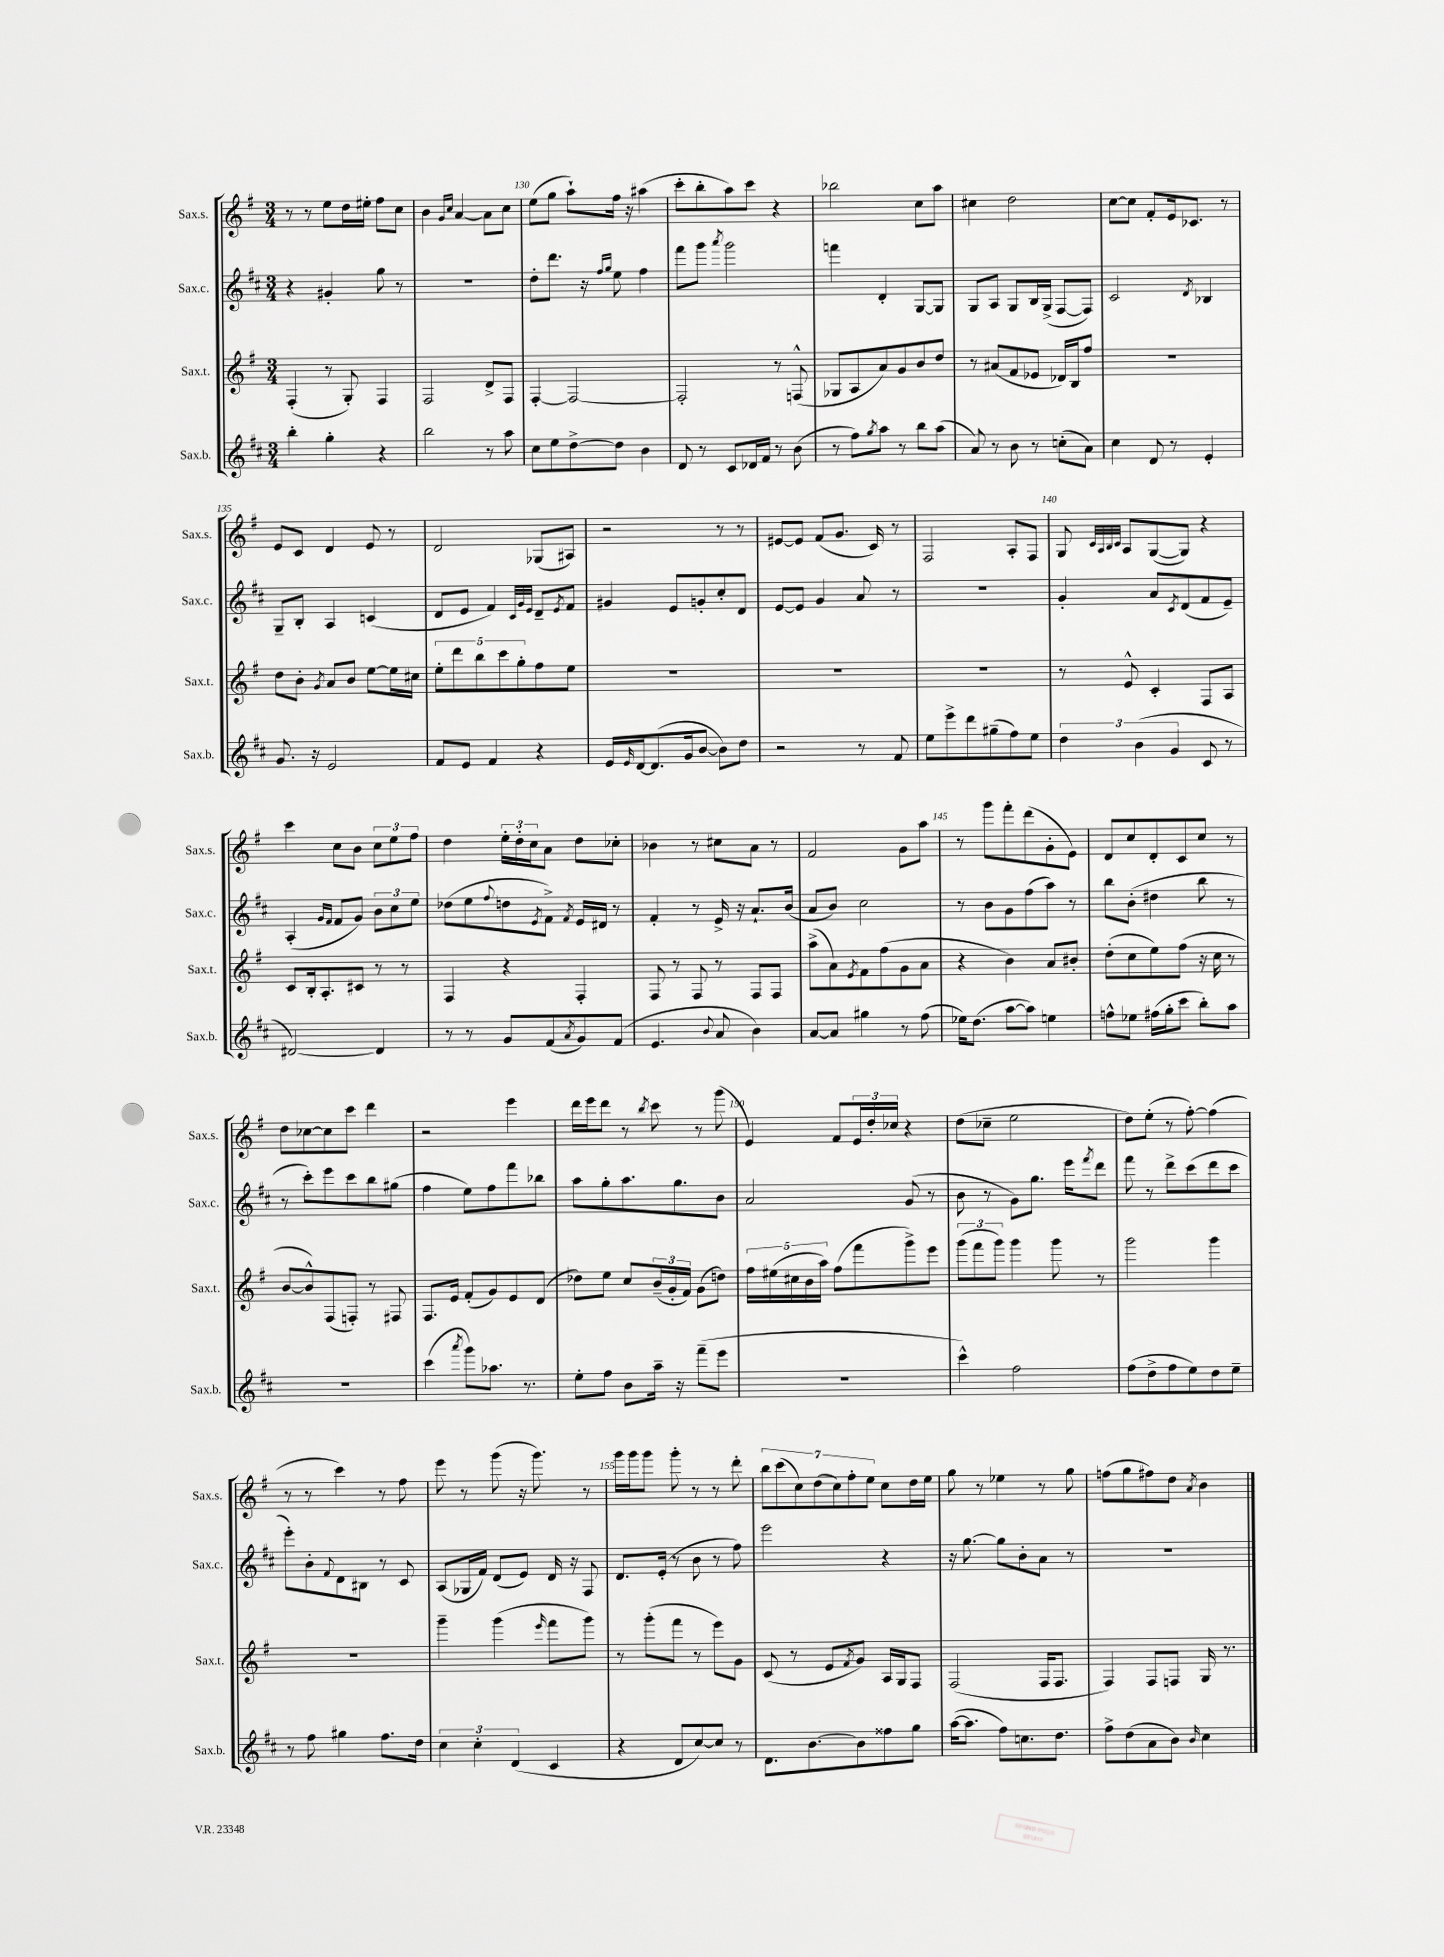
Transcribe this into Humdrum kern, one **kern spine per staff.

**kern	**kern	**kern	**kern
*part4	*part3	*part2	*part1
*staff4	*staff3	*staff2	*staff1
*I"Sax.b.	*I"Sax.t.	*I"Sax.c.	*I"Sax.s.
*I'Sax.b.	*I'Sax.t.	*I'Sax.c.	*I'Sax.s.
*clefG2	*clefG2	*clefG2	*clefG2
*k[f#c#]	*k[f#]	*k[f#c#]	*k[f#]
*M3/4	*M3/4	*M3/4	*M3/4
=128	=128	=128	=128
4bb'\	(4F#'/	4r	8r
.	.	.	8r
4gg'\	8r	4g#X'/	8ee\L
.	8G'/)	.	16dd\L
.	.	.	16ee#X'\JJ
4r	4F#/	8gg\	8ff#\L
.	.	8r	8cc\J
=129	=129	=129	=129
2bb\	2F#/	2.r	4b\
.	.	.	16qqg/LL
.	.	.	16qqcc/JJ
.	.	.	[4a/
8r	8d^/L	.	8a\L]
8aa\	8F#/J	.	8cc\J
=130	=130	=130	=130
8cc#\L	[4F#'/	8dd'\L	(8ee\L
8ee\	.	8.ddd\J	8gg\J
[8dd^\	2F#/_	.	8aa`\L)
.	.	16r	.
.	.	16qqff#/LL	.
.	.	16qqgg/JJ	.
8dd\J]	.	8ee\	16ff#\Jk
.	.	.	16r
4b\	.	4ff#\	(4aa#X\
=131	=131	=131	=131
8d/	2F#'/]	8fff#\L	8ccc'\L
8r	.	8ggg\J	8bb'\
.	.	8qaaa/	.
8c#/L	.	2ggg\	8aa\)
16d-X/L	.	.	8ccc\J
16f#/JJ	.	.	.
8r	8r	.	4r
(8b\	(8Fn^^/	.	.
=132	=132	=132	=132
8r	8G-X/L	4fffn\	2bb-X\
8ff#\L)	8A/	.	.
8qgg/	.	.	.
8aa\J	8a/)	4d'/	.
8r	8g/	.	.
8bb\L	8b/	[8G/L	8cc\L
(8aa\J	8dd/J	8G/J]	8aa\J
=133	=133	=133	=133
8a/)	8r	8G/L	4cc#X\
8r	(8a#X/L	8A/J	.
8b\	8f#/	8G/L	2dd\
8r	8e-X/J	16B/L	.
.	.	(16G^/JJ	.
(8ccn'\L	16d-X/LL)	[8F#/L	.
.	16B/J	.	.
8a\J)	8ff#/J	8F#/J])	.
=134	=134	=134	=134
4cc#\	2.r	2c#/	[8cc\L
.	.	.	8cc\J]
8d/	.	.	8f#'/L
8r	.	.	16e/k
.	.	.	8.c-X/J
.	.	8qd/	.
4e'/	.	4B-X/	.
.	.	.	8r
!!LO:LB:g=z
=135	=135	=135	=135
8.g/	8dd\L	8G~/L	8e/L
.	8b'\J	8B'/J	8c/J
16r	.	.	.
.	8qg/	.	.
2e/	8a/L	4A/	4d/
.	8b/J	.	.
.	[8ee\L	(4cn/	8e/
.	16ee\L]	.	8r
.	16cc#X\JJ	.	.
=136	=136	=136	=136
8f#/L	10ee'\L	8d/L	2d/
.	10ddd\	.	.
8e/J	.	8e/J	.
.	10bb\	.	.
4f#/	.	4f#/)	.
.	10ccc\	.	.
.	10gg'\	.	.
.	.	32qqc#/LLL	.
.	.	32qqg/	.
.	.	32qqe/JJJ	.
4r	8ff#\	8d~/L	(8G-X/L
.	.	8qe/	.
.	8ee\J	8f#/J	8A#X/J)
=137	=137	=137	=137
16e/LL	2.r	4g#X/	2r
16qqe/	.	.	.
[16d/J	.	.	.
(8.d/]	.	.	.
.	.	8e/L	.
16g/k	.	.	.
[8b/J	.	8gn'/	.
8b\L])	.	8cc#'/	8r
8dd\J	.	8d/J	8r
=138	=138	=138	=138
2r	2.r	[8e/L	[8e#X/L
.	.	8e/J]	8e#/J]
.	.	4g/	(8f#/L
.	.	.	8.g/J
8r	.	8a/	.
.	.	.	16c/)
8f#/	.	8r	8r
=139	=139	=139	=139
8ee\L	2.r	2.r	2F#/
8eee^\	.	.	.
8ddd\	.	.	.
(8gg#X~\	.	.	.
8ff#\)	.	.	8A'/L
8ee\J	.	.	8F#/J
=140	=140	=140	=140
6dd\	8r	4g'/	8G/
.	.	.	32qqc/LLL
.	.	.	32qqA/
.	.	.	32qqB/
.	.	.	32qqc/JJJ
.	8e^^/	.	8A/L
(6b\	.	.	.
.	4c'/	8a/L	([8G/
6g/	.	.	.
.	.	8qc#/	.
.	.	(8d/	8G/J])
8c#/	8F#/L	8f#/	4r
8r	8A/J	8e~/J)	.
!!LO:LB:g=z
=141	=141	=141	=141
[2d#X/)	8c/L	(4A'/	4ccc\
.	16B'/k	.	.
.	8.A'/	.	.
.	.	16qqg/LL	.
.	.	16qqf#/JJ	.
.	.	8f#/L	8cc\L
.	8c#X/J	8g/J)	8b\J
4d#/]	8r	12b\L	12cc\L
.	.	12cc#\	12ee\
.	8r	.	.
.	.	12ee\J	12ff#\J
=142	=142	=142	=142
8r	4F#/	(8dd-X\L	4dd\
8r	.	8ee\	.
.	.	8qqff#/	.
8g/L	4r	8ddn\	24ee'\LL
.	.	.	24dd'\
.	.	.	24cc\J
.	.	8qe/	.
(8f#/	.	8f#^\J)	8a\J
8qa/	.	8qf#/	.
8g/)	4F#'/	16e/LL	8dd\L
.	.	16d#X/JJ	.
(8f#/J	.	8r	8cc-X'\J
=143	=143	=143	=143
4.e/	8F#/	4f#'/	4b-X\
.	8r	.	.
.	8F#/	8r	8r
8qqb/	.	.	.
8a/	8r	16e^/	8cc#X\L
.	.	16r	.
4b\)	8F#/L	8.a`/L	8a\J
.	8F#/J	.	8r
.	.	(16b/Jk	.
=144	=144	=144	=144
[8a/L	(8aa^\L	8a/L	2f#/
8a/J]	8a\)	8b/J)	.
.	8qe/	.	.
4gg#X\	8f#\	2cc#\	.
.	(8ff#\	.	.
8r	8g\	.	8g\L
(8ff#\	8a\J	.	8aa\J
=145	=145	=145	=145
16ee-X\KL)	4r	8r	8r
(8.dd\J	.	.	.
.	.	8b\L	8ggg\L
[8aa\L	4b\)	8g\	8fff#'\
8aa\J])	.	(8ff#\	(8ddd\
4een\	8a/L	8aa\J)	8g'\
.	8b#X'/J	8r	8e\J)
=146	=146	=146	=146
8ffn^^\L	(8dd'\L	8bb\L	8d/L
8ee-X\J	8cc\	(8b'\J	8cc/
(16ff#X\LL	8ee\)	4dd#X\	8d'/
16gg'\J	.	.	.
8ccc#\J	(8ff#\J	.	8c/
8bb'\L)	16r	8bb\	8cc/J
.	16cc\	.	.
8aa\J	8r	8r	8r
!!LO:LB:g=z
=147	=147	=147	=147
2.r	[8b/L	8r	8dd\L
.	8b^^/])	8ccc#'\L)	[8cc-X\
.	(8F#/	8eee\	8cc-\]
.	8Fn'/J)	8ccc#\	8ccc\J
.	8r	8bb\	4ddd\
.	8F#X/	(8gg#X\J	.
=148	=148	=148	=148
(4ccc#\	8.F#/L	4ff#\	2r
.	16e/Jk	.	.
8qaaa/	.	.	.
8ggg\L)	(8f#'/L	8ee\L)	.
8.aa-X\J	8g/)	8ff#\	.
.	8e/	8fff#\	4eee\
8.r	.	.	.
.	(8d/J	8bb-X\J	.
=149	=149	=149	=149
8ee'\L	8dd-X\L)	8aa\L	16ddd\LL
.	.	.	16eee\J
8ff#\J	8ee\J	8gg'\	8ddd\J
8b\L	8cc/L	8.aa\	8r
.	.	.	8qbb/
16aa~\Jk	(24b~/L	.	8ccc\
.	24g'/	.	.
16r	.	8.gg\	.
.	24f#/JJ)	.	.
(8fff#~\L	(8g\L	.	8r
8eee\J	8ddn\J)	8b\J	(8ggg\
=150	=150	=150	=150
2.r	20ff#\LL	2a/	4e/)
.	(20ee#X\	.	.
.	20cc#X\	.	.
.	20b\	.	.
.	20aa\JJ)	.	.
.	(8ff#\L	.	8f#/L
.	8fff#\	.	24e/L
.	.	.	24dd'/
.	.	.	24cc-X/JJ
.	8ggg^\)	(8g/	4r
.	8eee\J	8r	.
=151	=151	=151	=151
4ccc#^^\)	(12ggg\L	8b\	(8dd\L
.	12fff#\	.	.
.	.	8r	8cc-X~\J
.	12ggg\J)	.	.
2ff#\	4ggg\	8g\L)	2ee\
.	.	8.gg\J	.
.	8ggg\	.	.
.	.	16eee\KL	.
.	.	8qfff#/	.
.	8r	8ddd\J	.
=152	=152	=152	=152
(8ff#\L	2ggg\	8fff#\	8dd\L)
8dd^\	.	8r	(8ee'\J
8ff#\	.	8ddd^\L	8r
8ee\)	.	(8ccc#\	[8ff#'\)
8dd\	4ggg\	8ddd\	(4ff#\]
8ee~\J	.	8ccc#\J	.
!!LO:LB:g=z
=153	=153	=153	=153
8r	2.r	8eee'\L)	8r
8ff#\	.	8b'\	8r
.	.	8qqf#/	.
4gg#X\	.	8d\	4ccc\)
.	.	8B#X\J	.
8.ff#\L	.	8r	8r
.	.	8c#/	8ff#\
16dd\Jk	.	.	.
=154	=154	=154	=154
6cc#\	4ggg~\	(8A/L	8eee\
.	.	16G-X/L	8r
6cc#'\	.	.	.
.	.	16f#/JJ)	.
.	(4ggg\	(8d/L	(8ggg\
(6d/	.	.	.
.	.	8e/J)	16r
.	.	.	8.ggg\)
.	16qqeee/	.	.
4c#/	8fff#\L	16d/	.
.	.	16r	.
.	8ggg\J)	8F#/	8r
=155	=155	=155	=155
4r	8r	8.d/L	16ggg\LL
.	.	.	16ggg\J
.	(8ggg'\L	.	8ggg\J
.	.	(16e'/Jk	.
8d/L	8fff#\J	8r	8ggg'\
[8cc#/)	8r	8b\	8r
8cc#/J]	8eee\L)	8r	8r
8r	8g\J	8ff#\)	8ddd'\
=156	=156	=156	=156
8.d\L	(8c/	2eee\	14bb\L
.	.	.	(14ccc\
.	8r	.	.
.	.	.	14cc\)
[8.b\	.	.	.
.	.	.	(14dd\
.	8e/L	.	.
.	.	.	14cc\)
.	.	.	14ff#'\
.	8qf#/	.	.
8b\]	8g/J)	.	.
.	.	.	14ee\J
8ff##X\	16A/LL	4r	8cc\L
.	16G/J	.	.
8gg\J	8F#/J	.	16dd\L
.	.	.	16ee\JJ
=157	=157	=157	=157
([16aa\KL	(2F#/	16r	8gg\
8.aa\J]	.	[8.gg\	.
.	.	.	8r
8ff#\L)	.	8gg\L]	4ee-X\
8.ccn\	.	8b'\	.
.	16F#/KL	8a\J	8r
8.dd\J	8.F#/J	.	.
.	.	8r	8gg\
=158	=158	=158	=158
8ff#^\L	4F#/)	2.r	(8ffn\L
(8dd\	.	.	8gg\
8a\	8F#/L	.	8ff#X\)
8b\J)	8Fn/J	.	8dd\J
16qqb/	.	.	8qa/
4cc#\	16G/	.	4b\
.	8.r	.	.
==	==	==	==
*-	*-	*-	*-
